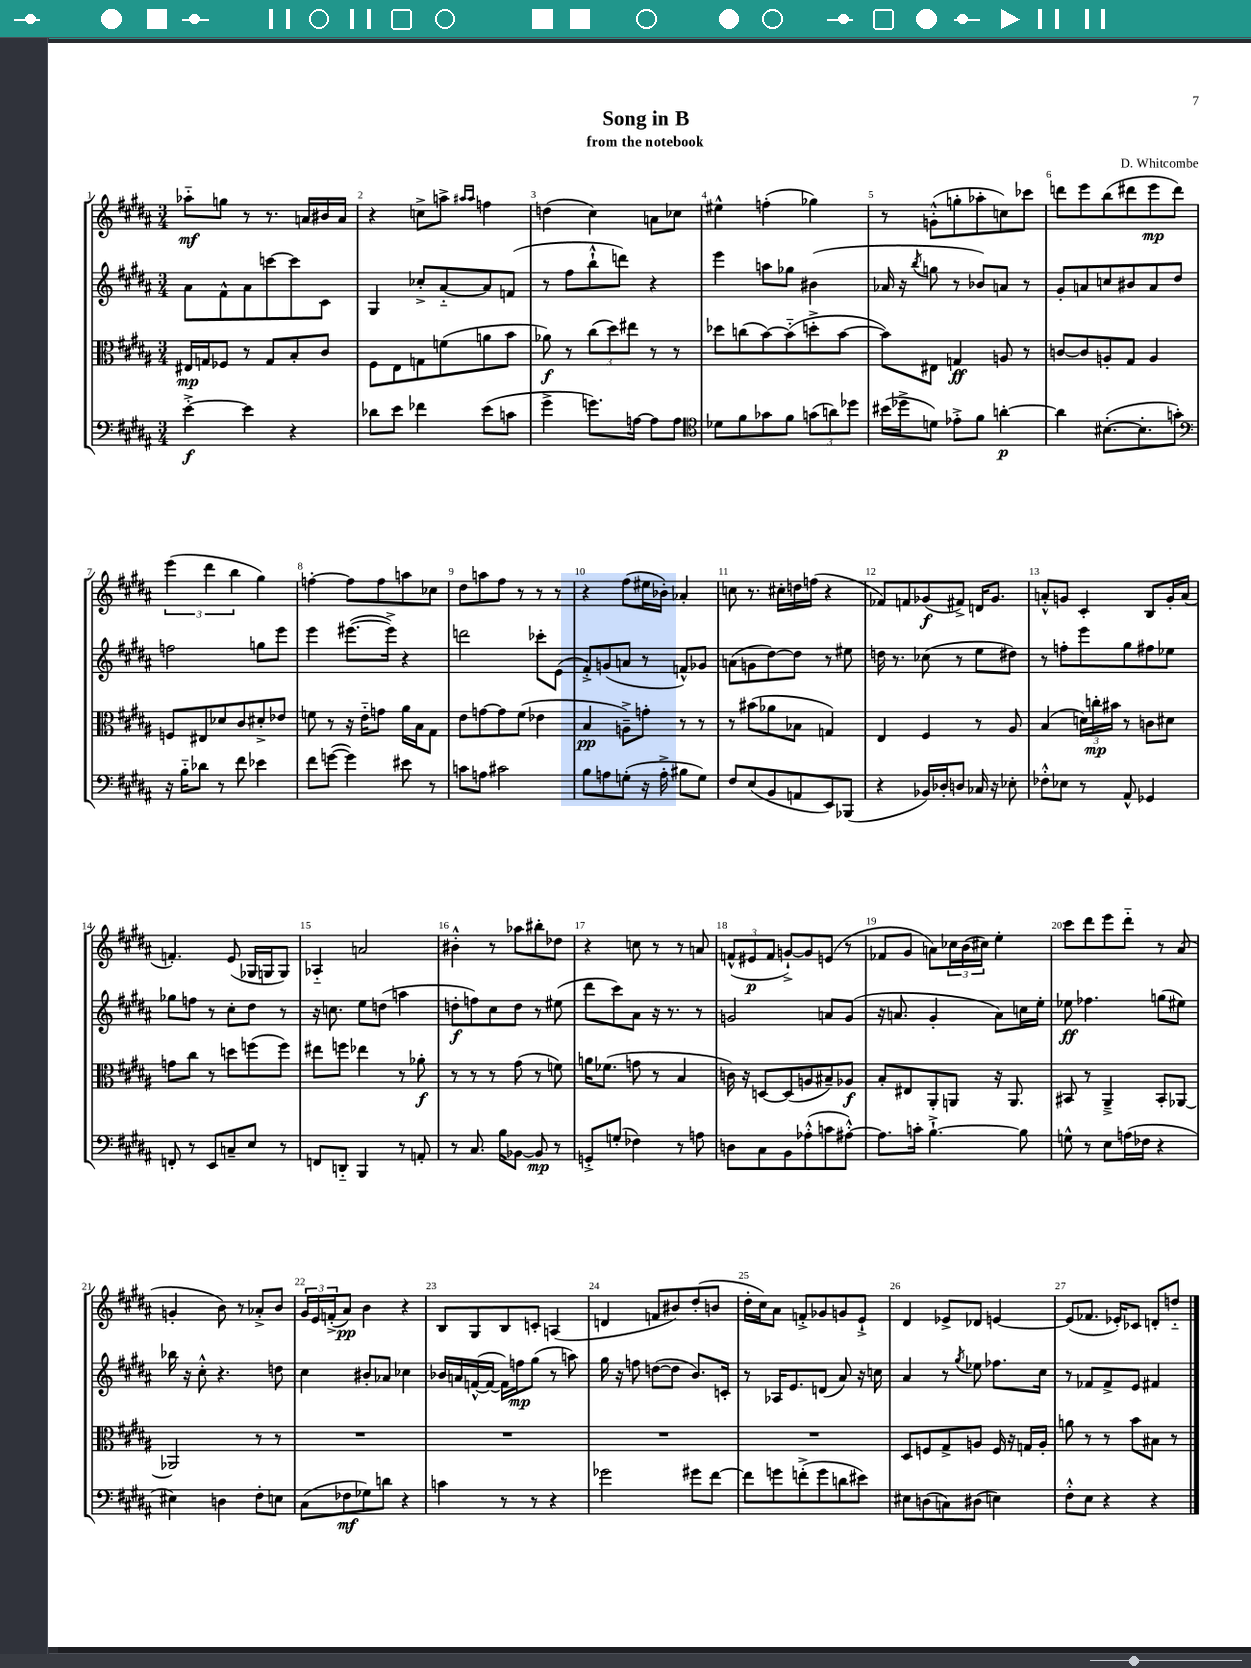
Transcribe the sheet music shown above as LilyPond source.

\header { title = "Song in B" composer = "D. Whitcombe" subtitle = "from the notebook" }
<<
\new StaffGroup <<
\new Staff = "s0" {
    \clef treble \key b \major \numericTimeSignature \time 3/4
    aes''8-_\mf g''8 r8 r8. a'16 bis'16 a'16 |
    r4 c''8-> a''8-> \grace { ais''16 ais''16 } f''4 |
    d''4( cis''4) a'8 ces''8 |
    eis''4-^ f''4-.( ges''4) |
    r8 g'8-.-^( g''8-. aes''8-. c''8) ces'''8 |
    d'''8 e'''8 b''8( dis'''8 e'''8\mp dis'''8) |
    \tuplet 3/2 { e'''4( dis'''4 b''4 } gis''4) |
    f''4~-. f''8 f''8 a''8 ces''8 |
    dis''8 a''8 fis''8 r8 r8 r8 |
    r4 fis''8( eis''16 bes'16-.) aes'4-. |
    c''8 r8. cis''16-. d''16 f''16( r4 |
    fes'8) f'8 ges'8\f( fis'8->) d'16 ges'8. |
    a'8-.-^ g'8 cis'4-. b8 g'16-. a'16( |
    f'4.-.) e'8( ges16 g16 g8) |
    aes4-_ a'2 |
    bis'4-.-^ r8 aes''8 bis''8-. des''8 |
    r4 c''8 r8 r8 a'8 |
    \tuplet 3/2 { f'8-^( eis'8\p f'8 } g'8~-!->) g'8 e'8( r8 |
    fes'8 gis'8 a'8) \tuplet 3/2 { ces''16 b'16( cis''16) } e''4-. |
    cis'''8 dis'''8 e'''8 dis'''8-_ r8 ais'8( |
    g'4-. b'8) r8 aes'8-.-> b'8 |
    \tuplet 3/2 { gis'16 e'16 f'16-.->( } ais'8\pp) b'4 r4 |
    b8 gis8 b8 c'8-. a4( |
    d'4 f'8 bis'8) dis''8-.( b'8 |
    dis''16-. cis''16) ais'8 f'8-.-> ges'8 g'8 e'8-!-> |
    dis'4 ees'8-> des'8 e'4~ |
    e'8( fes'8. ees'16-.) ces'8 d'8-. d''8-_ \bar "|." |
}
\new Staff = "s1" {
    \clef treble \key b \major \numericTimeSignature \time 3/4
    ais'8 fis'8-^ ais'8 c'''8~ c'''8 cis'8 |
    gis4 ces''8-.-> ais'8~-_ ais'8 f'8( |
    r8 fis''8 b''8-!-^ d'''8) r4 |
    e'''4 a''8 ges''8 bis'4( |
    aes'16 r16 \acciaccatura { b''8 } g''8 r8 bes'8) a'8 r8 |
    gis'8-. a'8 c''8 bis'8 a'8 dis''8 |
    f''2 g''8 e'''8 |
    e'''4 eis'''8.~( eis'''16->) r4 |
    d'''2 ces'''8-. e'8( |
    fis'8-.->) g'8( a'8 r8 f'8-^) ges'8 |
    a'8( g'8 dis''8~) dis''8 r8 eis''8 |
    d''16 r8. ces''8( r8 e''8 dis''8) |
    r8 f''8-. e'''8 gis''8 fis''8 ees''8 |
    ges''8 f''8 r8 cis''8-. dis''8 r8 |
    r16 c''8. e''8 d''8( a''4 |
    d''8-.\f f''8) cis''8 d''8 r8 eis''8( |
    dis'''8 cis'''8) ais'8 r16 r8. r8 |
    g'2 a'8 g'8( |
    r16 a'8. gis'4-. a'8) c''16 e''16-. |
    ees''8\ff fes''4. g''8( eis''8) |
    bes''16 r16 cis''8-.-^ r4. d''8 |
    cis''4 bis'8-. aes'8 ces''4 |
    bes'16 a'16 f'16~-^( f'16~ f'16) f''16\mp gis''8( r8 a''8) |
    gis''16 r16 f''8 d''8~( d''8 b'8.) c'16-. |
    r8 aes16 e'8. d'8( ais'8) r16 c''16 |
    ais'4 r8 \acciaccatura { gis''8 } ees''8 fes''8. cis''16 |
    r8 fes'8 fes'8-> e'8 fis'4 \bar "|." |
}
\new Staff = "s2" {
    \clef alto \key b \major \numericTimeSignature \time 3/4
    eis16\mp g16 fes8 r8 g8 b8-. cis'8 |
    fis8 e8 g8 f'8( a'8 b'8 |
    aes'8\f) r8 \tuplet 3/2 { cis''8( dis''8) eis''8 } r8 r8 |
    des''8 c''8( b'8~) b'8-_( d''8-.-> b'8~ |
    b'8) eis8 g4\ff a8 r8 |
    c'8~ c'8 a8-. gis8 a4 |
    f8 eis8 des'8 cis'8 dis'8-.-> ees'8 |
    f'8 r8 r16 e'16-_ g'8 ais'16 b16 gis8 |
    e'8 g'8~ g'8 fis'8( ees'4 |
    b4\pp a8--->) g'8-. r8 r8 |
    r8 bis'8( aes'8 bes8 g4) |
    e4 fis4 r8 ais8 |
    b4( \tuplet 3/2 { d'16) c''16-.\mp bis'16 } r8 c'8 dis'8 |
    g'8 cis''8 r8 d''8 f''8( f''8) |
    eis''8 f''8 ees''4 r8 aes'8-.\f |
    r8 r8 r8 gis'8( r8 f'8) |
    a'16 fes'8.( g'8 r8 b4 |
    c'16) r16 d8~ d8( a8 bis8--) aes8\f |
    b8-. eis8 ais,8-. a,8 r16 a,8. |
    bis,8 r8 ais,4---> bis,8-. aes,8~ |
    aes,2 r8 r8 |
    R2. |
    R2. |
    R2. |
    R2. |
    dis8 f8 gis8-> a8 f16 r16 g16 a16-. |
    a'8 r8 r8 b'8 bis8 r8 \bar "|." |
}
\new Staff = "s3" {
    \clef bass \key b \major \numericTimeSignature \time 3/4
    e'4~-.->\f e'4 r4 |
    des'8 e'8 fes'4 e'8( c'8 |
    gis'4-> g'8.) a16~ a8 a8 |
    \clef tenor des'8 fis'8 ges'8 fis'8 \tuplet 3/2 { g'8( a'8) des''8 } |
    bis'16( des''16-> d'8) ees'8-.-> fis'8 a'4~-.\p |
    a'4 bis8.~-.( bis8.-. g'8-.) |
    \clef bass r16 b16-_ des'8 r8 fis'8 ees'4 |
    fis'8 g'8~( g'4) eis'8 r8 |
    c'8 a8 cis'2 |
    b8 a8 g8-.( r16 a16-.-> bis8 g8) |
    fis8 e8( b,8 a,8 e,8) bes,,8( |
    r4 bes,16) des16-. d8 ces16 r16 ees8-. |
    fes8-.-^ ees8 r8 ais,8-^ ges,4 |
    f,8-. r8 e,8 c8-- e8 r8 |
    f,8 d,8-_ b,,4 r8 a,8-. |
    r8 cis8. b16 bes,8~ bes,8\mp r8 |
    g,8-.-> g8-.( fes4) r8 a8 |
    d8 cis8 b,8 aes8-.-^( c'8 ais8~-.-^) |
    ais8. c'16-. b4.~-!-> b8 |
    g8-^ r8 e8 a16( fes16 r4 |
    eis4) d4 fis8-. e8 |
    cis8( fes8\mf ges8) d'8 r4 |
    c'4 r8 r8 r4 |
    ges'2 gis'8 fis'8~ |
    fis'8 g'8 f'8-.->( g'8 d'8 eis'8) |
    eis8 d8( c8) dis8( e4) |
    fis8-.-^ e8 r4 r4 \bar "|." |
}
>>
>>
